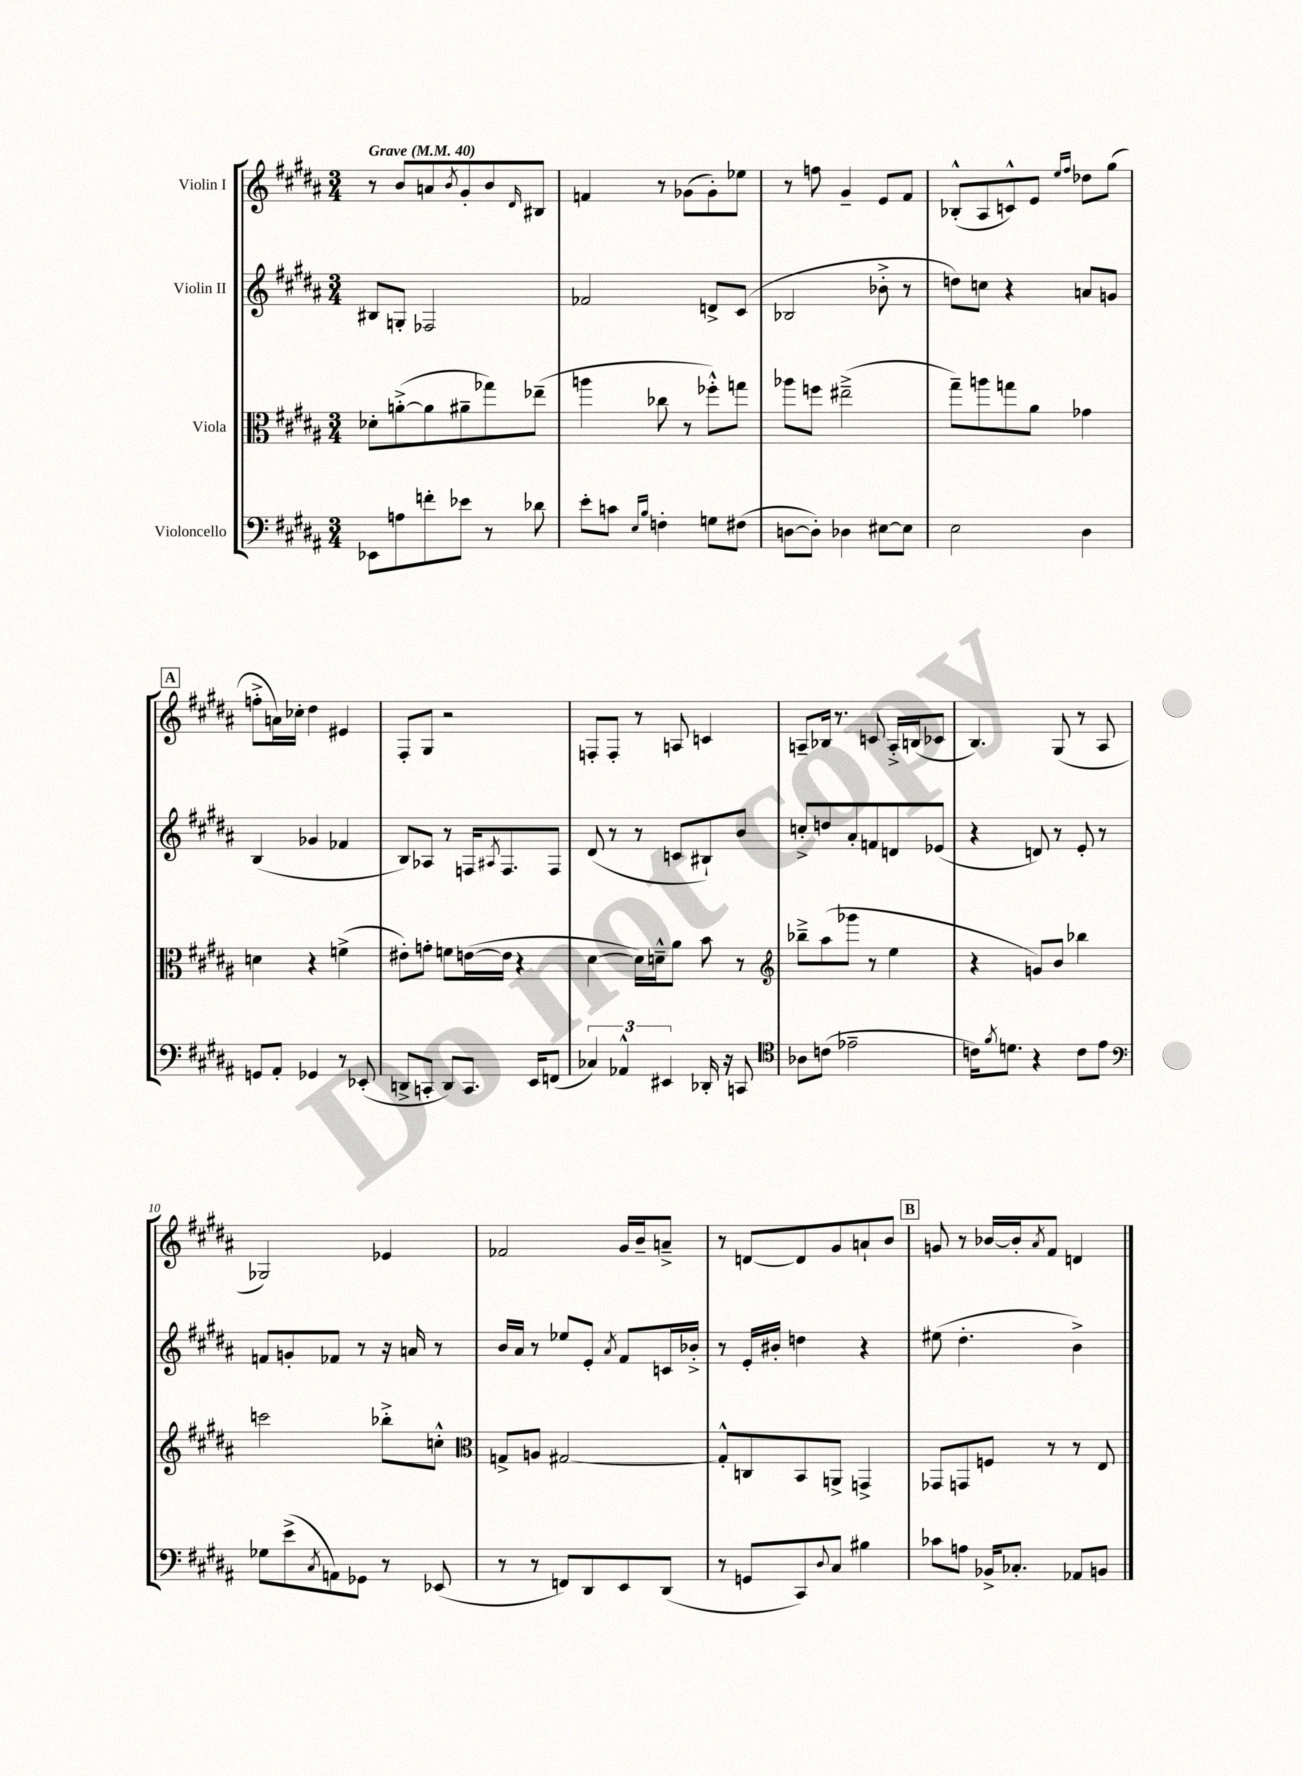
<<
\new StaffGroup <<
\new Staff = "s0" \with { instrumentName = "Violin I" } {
    \clef treble \key b \major \numericTimeSignature \time 3/4 \tempo "Grave" 4 = 40
    r8 b'8 a'8 \acciaccatura { b'8 } gis'8-. b'8 \grace { dis'16 } bis8 |
    f'4 r8 ges'8( ges'8-.) ees''8 |
    r8 f''8 gis'4-- e'8 fis'8 |
    bes8-.-^( ais8 c'8-^) e'8 \grace { e''16 fis''16 } des''8 gis''8( |
    \mark \markup { \box "A" } f''8-.-> a'16) ces''16-. dis''4 eis'4 |
    fis8-. gis8 r2 |
    f8-. f8-. r8 a8 c'4 |
    a8-- bes16 r8. c'8 a16-.-> b16( ces'8 |
    b4.) gis8( r8 ais8 |
    ges2) ees'4 |
    fes'2 gis'16 b'16-- a'8---> |
    r8 d'8~ d'8 gis'8 a'8-! b'8 |
    \mark \markup { \box "B" } g'8 r8 bes'16~ bes'16-. \acciaccatura { ais'8 } fis'8 d'4 \bar "|." |
}
\new Staff = "s1" \with { instrumentName = "Violin II" } {
    \clef treble \key b \major \numericTimeSignature \time 3/4
    bis8 g8-. fes2 |
    fes'2 d'8-> cis'8( |
    bes2 bes'8-.-> r8 |
    d''8) c''8 r4 a'8 g'8 |
    \mark \markup { \box "A" } b4( ges'4 fes'4 |
    b8) aes8 r8 f16 \acciaccatura { ais8 } f8. f8 |
    dis'8( r8 r8 c'8 bis8-!) b'8 |
    c''8-.-> d''8 ais'8-. f'8 d'8 ees'8( |
    r4 d'8) r8 e'8-. r8 |
    f'8 g'8-. fes'8 r8 r16 a'16 r8 |
    b'16 ais'16 r8 ees''8 e'8-. \acciaccatura { ais'8 } fis'8 c'16 bes'16-.-> |
    r8 e'16-. bis'16-. d''4 r4 |
    \mark \markup { \box "B" } eis''8( dis''4.-. b'4->) \bar "|." |
}
\new Staff = "s2" \with { instrumentName = "Viola" } {
    \clef alto \key b \major \numericTimeSignature \time 3/4
    des'8-. a'8~-.->( a'8 ais'8-- ges''8) ees''8--( |
    a''4 ces''8 r8 fes''8-.-^) g''8 |
    aes''8 f''8 eis''2--->( |
    gis''8--) a''8 g''8 ais'8 ges'4 |
    \mark \markup { \box "A" } d'4 r4 f'4->( |
    eis'8-.) g'8-. f'8 e'16~( e'16 r4 |
    dis'4~ dis'16) d'16---^ ais'8 b'8 r8 |
    \clef treble bes''8---> ais''8( ges'''8 r8 e''4 |
    r4 g'8) b'8 bes''4 |
    c'''2 bes''8-.-> c''8-.-^ |
    \clef alto g8-> a8 gis2~ |
    gis8-.-^ c8 b,8 a,8-> g,4-> |
    \mark \markup { \box "B" } ges,8 g,8 f8 r8 r8 e8 \bar "|." |
}
\new Staff = "s3" \with { instrumentName = "Violoncello" } {
    \clef bass \key b \major \numericTimeSignature \time 3/4
    ees,8 a8 f'8-. ees'8 r8 des'8 |
    e'8-. c'8 \grace { e16 b16 } f4-. g8 fis8( |
    d8~ d8-.) des4 eis8~ eis8 |
    e2 dis4 |
    \mark \markup { \box "A" } g,8 ais,8-. ges,4 r8 ees,8-.( |
    d,8-> c,8-. d,8) c,8. e,16 f,8( |
    \tuplet 3/2 { ces4) aes,4-^ eis,4 } des,16-. r16 c,8 |
    \clef tenor aes8 c'8( ees'2-- |
    c'16) \acciaccatura { fis'8 } d'8. r4 c'8 e'8 |
    \clef bass ges8 e'8->( \acciaccatura { cis8 } a,8) ges,8 r8 ees,8( |
    r8 r8 f,8) dis,8 e,8 dis,8( |
    r8 g,8 cis,8) \appoggiatura { dis8 } cis8 bis4 |
    \mark \markup { \box "B" } ces'8 a8 bes,16-> ces8.-. aes,8 b,8 \bar "|." |
}
>>
>>
